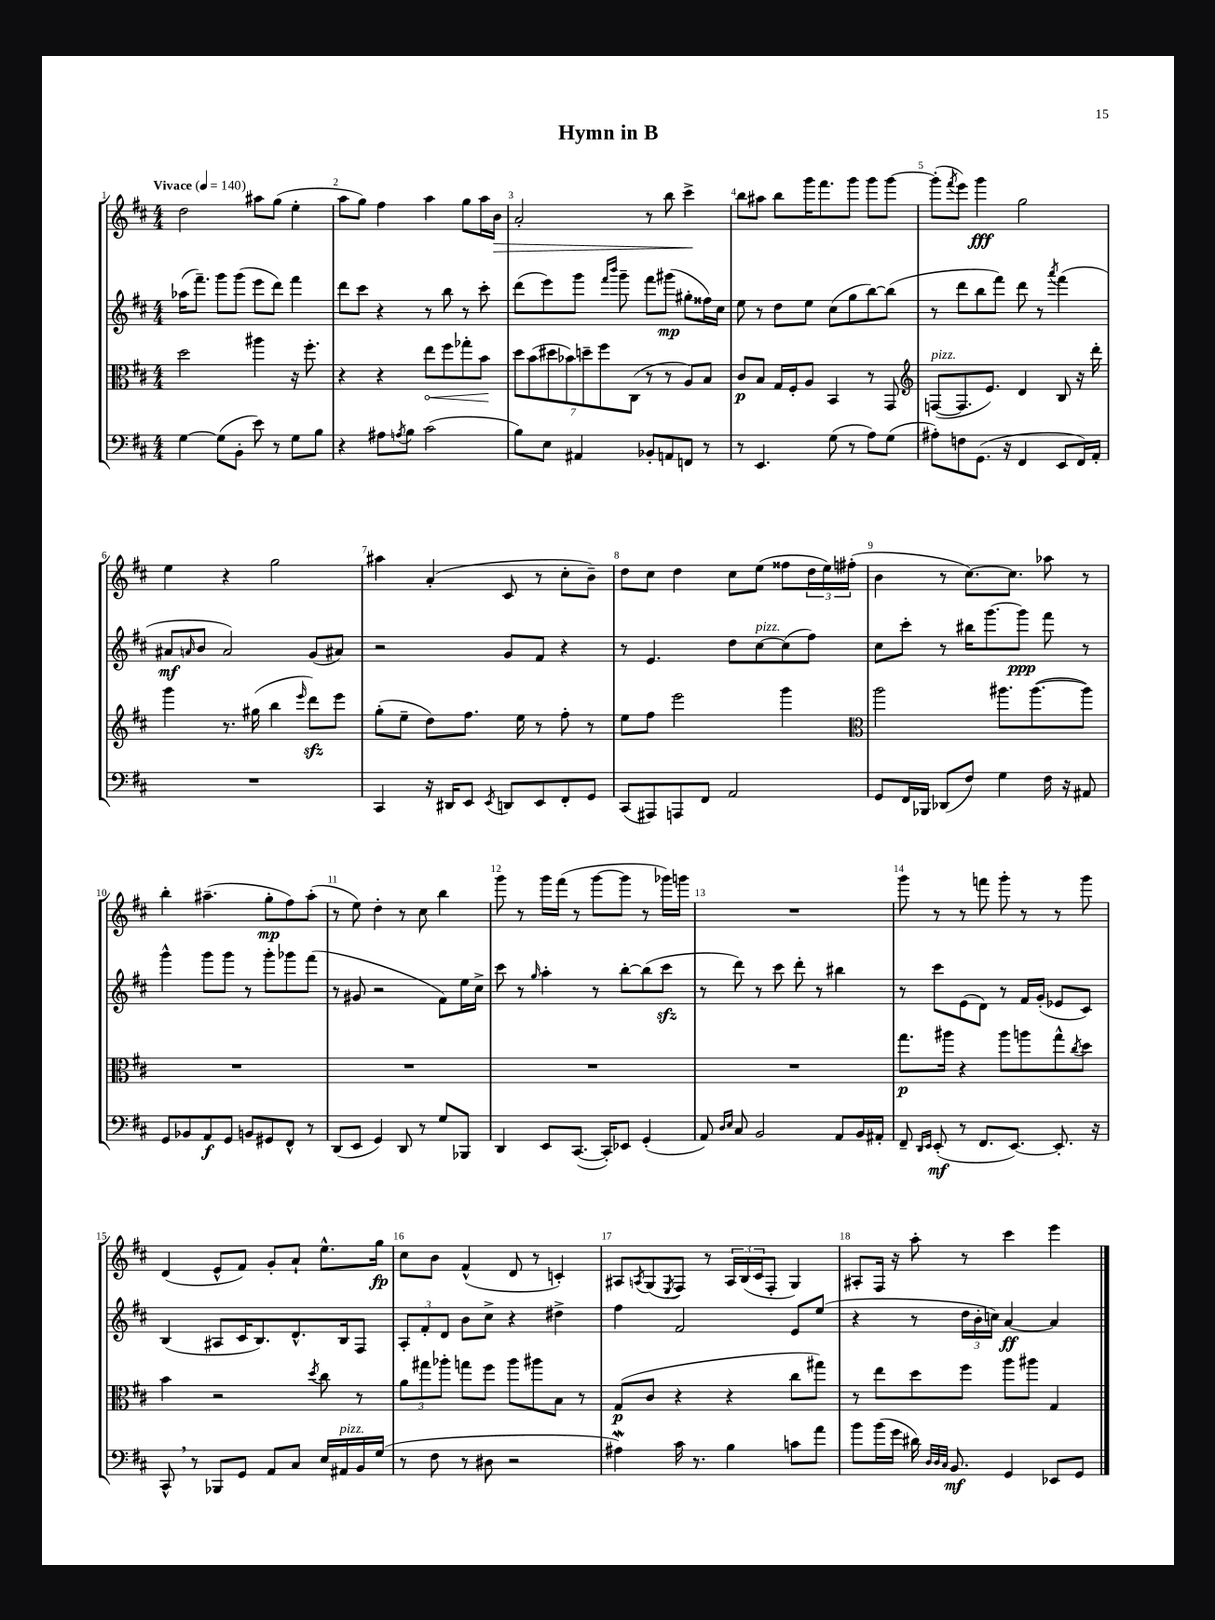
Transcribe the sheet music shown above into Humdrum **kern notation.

**kern	**kern	**kern	**kern
*staff4	*staff3	*staff2	*staff1
*clefF4	*clefC3	*clefG2	*clefG2
*k[f#c#]	*k[f#c#]	*k[f#c#]	*k[f#c#]
*M4/4	*M4/4	*M4/4	*M4/4
*MM140	*MM140	*MM140	*MM140
[4G	2dd	(16aa-	2dd
.	.	8.fff#~)	.
(8G]	.	8ggg	.
8BB'	.	(8ggg	.
8e)	4aa#	8eee	8aa#
8r	.	8ddd)	(8gg
8G	16r	4fff#	4ee'
.	8.ff#'	.	.
8B	.	.	.
=	=	=	=
4r	4r	8ddd	8aa
.	.	8ccc#	8gg)
8A#	4r	4r	4ff#
8qA	.	.	.
8B	.	.	.
(2c#	8ee	8r	4aa
.	8ff#	8bb	.
.	8gg-'	8r	8gg
.	8b	8ccc#'	16aa
.	.	.	16b
=	=	=	=
8B)	14dd	(8ddd	2a'
.	(14b	.	.
8E	.	8eee)	.
.	14dd#	.	.
.	14b-)	.	.
4AA#	.	8ggg	.
.	14dd~	.	.
.	14ff#	.	.
.	.	16qqfff#	.
.	.	16qqbbb	.
.	.	8ggg~	.
.	(14C#	.	.
8BB-'	8r	8fff#	8r
8AA	8r	(8ggg#	8bb
8FF	8A)	8gg#'	4ccc#^
8r	8B	16ff##)	.
.	.	16cc#	.
=	=	=	=
8r	8c#	8ee	8bb
4.EE	8B	8r	8aa#
.	16G	8dd	8bb
.	16F#'	.	.
.	8A	8ee	16ggg
.	.	.	8.fff#
(8G	4BB	(8cc#	.
8r	.	8gg	8ggg
8A)	8r	[8bb)	8ggg
(8G	8GG	(8bb]	[8ggg
=	=	=	=
*	*clefG2	*	*
8A#')	([8F	8r	(8ggg']
.	.	.	8qfff#
8F	8.F]	8ddd	8eee)
(8.GG	.	8bb	4ggg
.	8.e)	.	.
.	.	8fff#)	.
16r	.	.	.
4FF#	4d	8ddd	2gg
.	.	8r	.
.	.	8qaaa	.
8EE	8B	(4fff#	.
16FF#)	16r	.	.
16AA'	16ddd'	.	.
=	=	=	=
1r	4ggg	8a#	4ee
.	.	16qqa	.
.	.	8b	.
.	8.r	2a)	4r
.	(16gg#	.	.
.	4bb	.	2gg
.	16qqeee	.	.
.	8ddd)	(8g	.
.	8eee	8a#)	.
=	=	=	=
4CC#	(8gg'	2r	4aa#
.	8ee~	.	.
16r	8dd)	.	(4a'
16DD#	.	.	.
8EE	8.ff#	.	.
8qEE	.	.	.
8DD	.	8g	8c#
.	16ee	.	.
8EE	8r	8f#	8r
8FF#'	8ff#'	4r	8cc#'
8GG	8r	.	8b~)
=	=	=	=
(8CC#	8ee	8r	8dd
8AAA#)	8ff#	4.e	8cc#
8AAA	2eee	.	4dd
8FF#	.	.	.
2AA	.	8dd	8cc#
.	.	[8cc#	(8ee
.	4ggg	(8cc#]	8ff##
.	.	8ff#)	24dd
.	.	.	24ee)
.	.	.	(24ff#'
=	=	=	=
*	*clefC3	*	*
8GG	2aa	8cc#	4b
16FF#	.	8ccc#'	.
16BBB-	.	.	.
(8DD-	.	8r	8r
8F#)	.	16bb#	[8.cc#)
.	.	[8.ggg	.
4G	8.aa#	.	.
.	.	.	8.cc#]
.	.	8ggg]	.
.	([8.aa#	.	.
16F#	.	8fff#	8aa-
16r	.	.	.
8AA#	8aa#])	8r	8r
=	=	=	=
8GG	1r	4ggg^^	4bb'
8BB-	.	.	.
8AA	.	8ggg	(4.aa#~
8GG	.	8ggg	.
8BB	.	8r	.
8GG#	.	8ggg'	8gg'
8FF#^^	.	8ggg-	8ff#)
8r	.	(8fff#	(8aa#'
=	=	=	=
(8DD	1r	8r	8r
8EE	.	8g#	8ee)
4GG)	.	2r	4dd'
8DD	.	.	8r
8r	.	.	8cc#
8G	.	8f#)	4bb
8BBB-	.	16ee	.
.	.	16cc#^	.
=	=	=	=
4DD	1r	8ccc#	8ggg
.	.	8r	8r
.	.	16qqgg	.
8EE	.	4aa'	16ggg
.	.	.	(16fff#
([8.CC#	.	.	8r
.	.	8r	[8ggg
16CC#'])	.	.	.
8EE-	.	[8bb'	8ggg]
(4GG'	.	(8bb]	8r
.	.	8ccc#	16ggg-)
.	.	.	16ggg
=	=	=	=
8AA)	1r	8r	1r
16qqD	.	.	.
16qqE	.	.	.
8C#	.	8ddd)	.
2BB	.	8r	.
.	.	8ccc#	.
.	.	8ddd'	.
.	.	8r	.
8AA	.	4bb#	.
16BB	.	.	.
16AA#'	.	.	.
=	=	=	=
8FF#~	8.gg	8r	8ggg
16qqDD	.	.	.
16qqEE	.	.	.
(8EE'	.	8ccc#	8r
.	16aa#	.	.
8r	4r	(8e	8r
8.FF#	.	8d)	8fff
.	8aa#	8r	8ggg'
[8.EE)	.	.	.
.	8aa	16f#	8r
.	.	(16g'	.
8.EE']	8gg^^	8e-	8r
.	8qcc#	.	.
.	8dd	8c#)	8ggg
16r	.	.	.
=	=	=	=
8CC#^^	4b	(4B	(4d
8r	.	.	.
8BBB-	2r	8A#	8e^^
8GG	.	16c#	8f#)
.	.	8.B)	.
8AA	.	.	8g'
8C#	.	8.d^^	8a`
.	8qdd	.	.
16E	8cc#	.	8.ee^^
16AA#	.	16B	.
16BB	8r	8F#	.
(16G	.	.	16gg
=	=	=	=
8r	12a	12A'	8cc#
.	12gg#	12f#'	.
8F#	.	.	8b
.	12aa-'	12d	.
8r	8gg	8b	(4f#^^
8D#	8ff#	8cc#^	.
2r	8aa-	4r	8d
.	8aa#	.	8r
.	8B	4dd#^	4c')
.	8r	.	.
=	=	=	=
4A#)	(8G	4ff#	8A#
.	.	.	8qA
.	8c#	.	(8G
.	.	.	8qE
16c#	4r	2f#	8F#)
8.r	.	.	.
.	.	.	8r
4B	4r	.	24A
.	.	.	(24B
.	.	.	24c#
.	.	.	8F#'
8c	8cc#	8e	4G)
8a	8gg#)	(8ee	.
=	=	=	=
8b	8r	4r	8A#'
(16b	8ee	.	16F#
16g	.	.	16r
16d#)	8dd	8r	8aa'
32qqD	.	.	.
32qqD	.	.	.
32qqC#	.	.	.
8.BB	.	.	.
.	8ff#	24dd	8r
.	.	24b'	.
.	.	24cc)	.
4GG	8aa	[4a	4ccc#
.	8aa#	.	.
8EE-	4G	4a]	4eee
8GG	.	.	.
==	==	==	==
*-	*-	*-	*-
